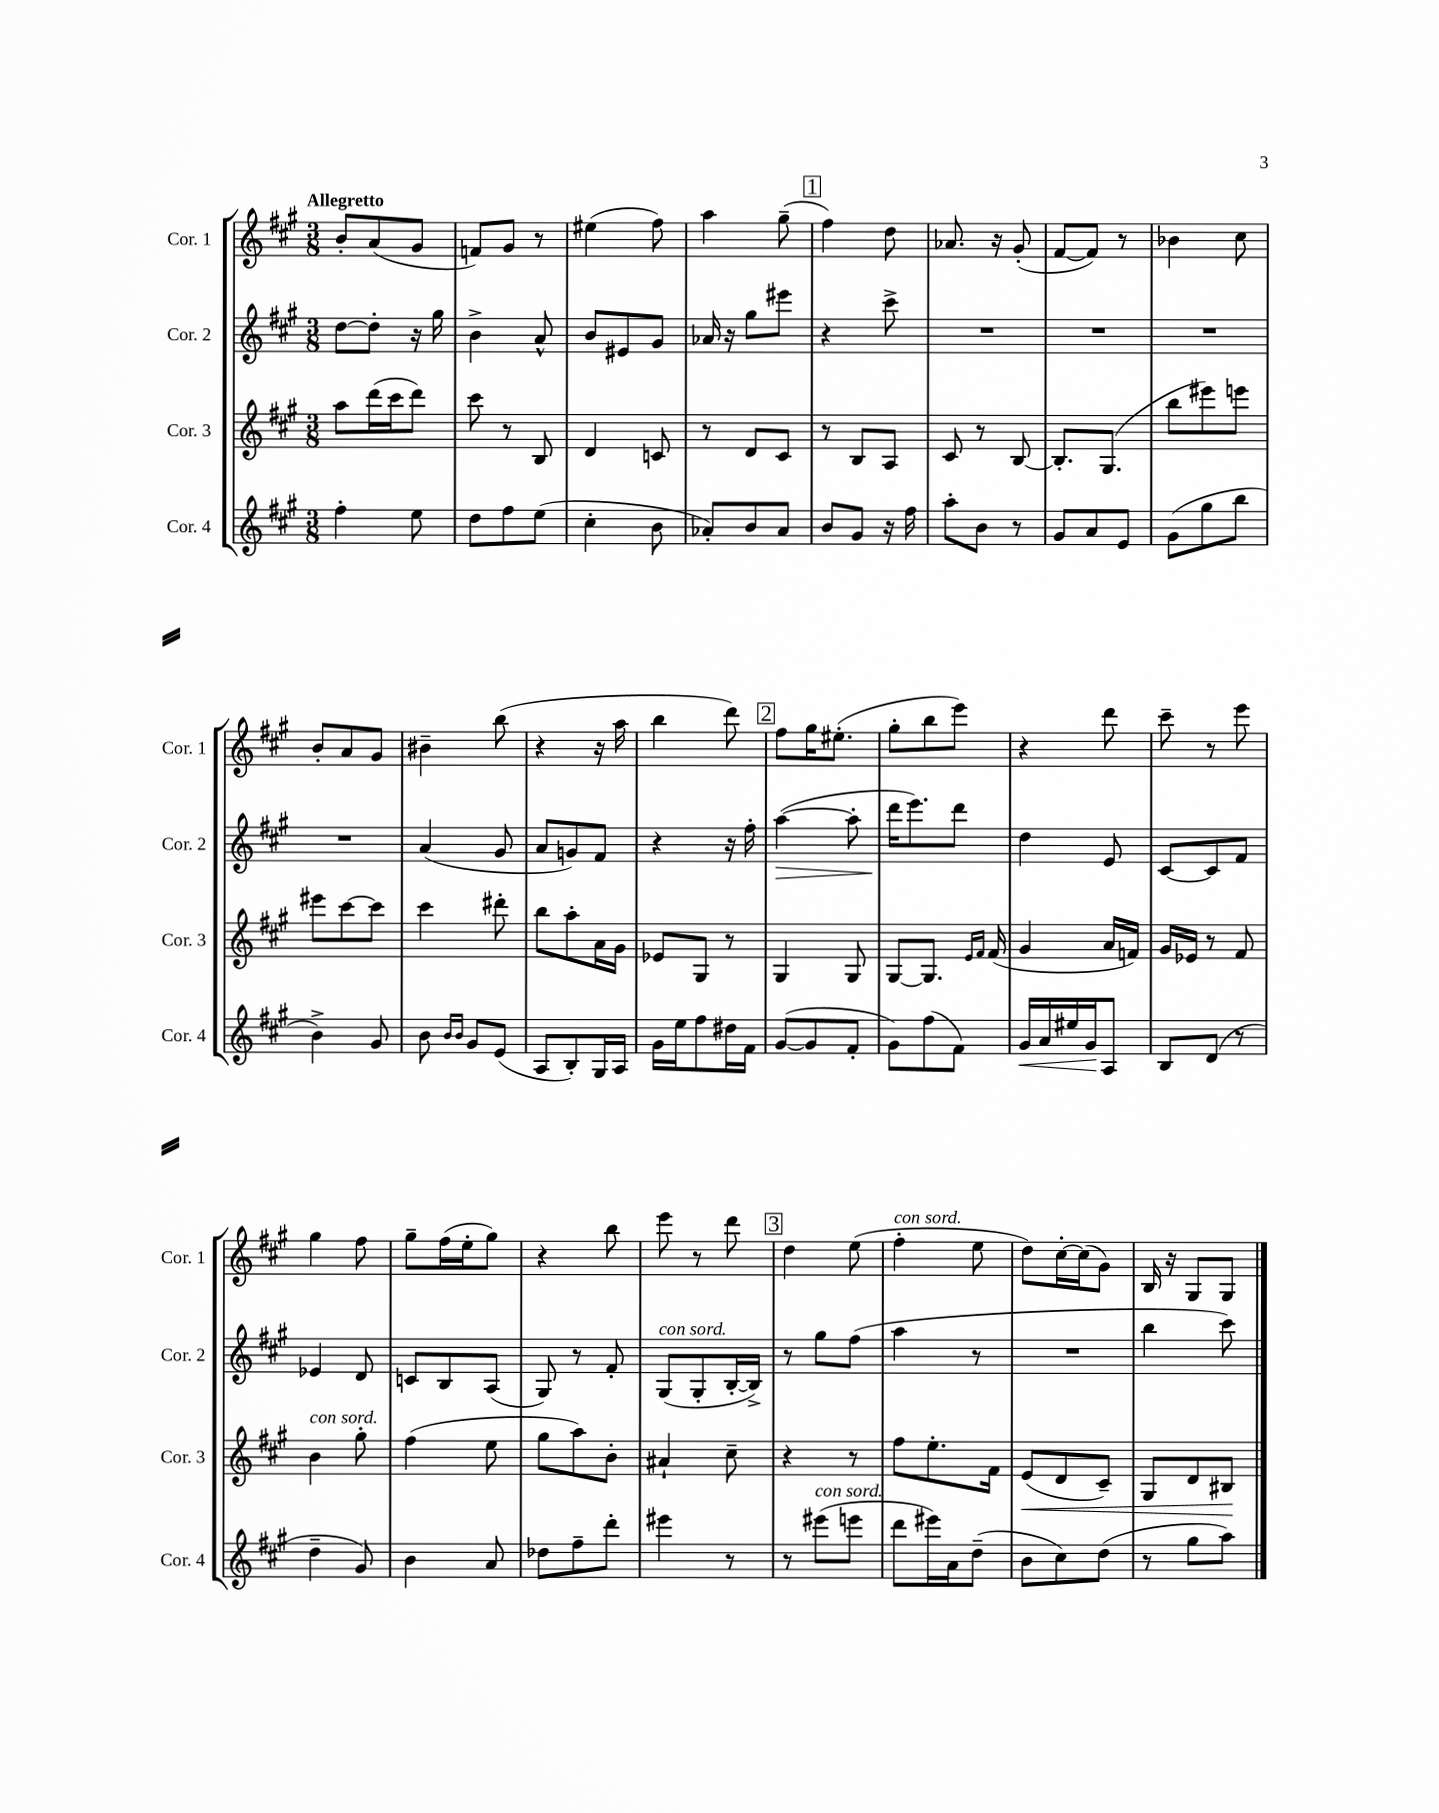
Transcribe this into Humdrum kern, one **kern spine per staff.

**kern	**kern	**kern	**kern
*staff4	*staff3	*staff2	*staff1
*clefG2	*clefG2	*clefG2	*clefG2
*k[f#c#g#]	*k[f#c#g#]	*k[f#c#g#]	*k[f#c#g#]
*M3/8	*M3/8	*M3/8	*M3/8
4ff#'	8aa	[8dd	8b'
.	(16ddd	8dd']	(8a
.	16ccc#	.	.
8ee	8ddd)	16r	8g#
.	.	16gg#	.
=	=	=	=
8dd	8ccc#	4b^	8f)
8ff#	8r	.	8g#
(8ee	8B	8a^^	8r
=	=	=	=
4cc#'	4d	8b	(4ee#
.	.	8e#	.
8b	8c	8g#	8ff#)
=	=	=	=
8a-')	8r	16a-	4aa
.	.	16r	.
8b	8d	8gg#	.
8a-	8c#	8eee#	(8gg#~
=	=	=	=
8b	8r	4r	4ff#)
8g#	8B	.	.
16r	8A	8ccc#^	8dd
16ff#	.	.	.
=	=	=	=
8aa'	8c#	4.r	8.a-
8b	8r	.	.
.	.	.	16r
8r	[8B	.	(8g#'
=	=	=	=
8g#	8.B']	4.r	[8f#
8a	.	.	8f#])
.	(8.G#	.	.
8e	.	.	8r
=	=	=	=
(8g#	8bb	4.r	4b-
8gg#	8eee#)	.	.
8bb	8eee	.	8cc#
=	=	=	=
4b^)	8eee#	4.r	8b'
.	[8ccc#	.	8a
8g#	8ccc#]	.	8g#
=	=	=	=
8b	4ccc#	(4a	4b#~
16qqb	.	.	.
16qqb	.	.	.
8g#	.	.	.
(8e	8ddd#'	8g#	(8bb
=	=	=	=
8A	8bb	8a	4r
8B')	8aa'	8g)	.
16G#	16a	8f#	16r
16A	16g#	.	16aa
=	=	=	=
16g#	8e-	4r	4bb
16ee	.	.	.
8ff#	8G#	.	.
16dd#	8r	16r	8ddd)
16f#	.	16ff#'	.
=	=	=	=
([8g#	4G#	([4aa	8ff#
8g#]	.	.	16gg#
.	.	.	(8.ee#'
8f#'	8G#	8aa']	.
=	=	=	=
8g#)	[8G#	16ddd	8gg#'
.	.	8.eee)	.
(8ff#	8.G#]	.	8bb
8f#)	.	8ddd	8eee)
.	16qqe	.	.
.	16qqf#	.	.
.	(16f#	.	.
=	=	=	=
16g#	4g#	4dd	4r
16a	.	.	.
16ee#	.	.	.
16g#	.	.	.
8A	16a	8e	8ddd
.	16f)	.	.
=	=	=	=
8B	16g#	[8c#	8ccc#~
.	16e-	.	.
(8d	8r	8c#]	8r
8r	8f#	8f#	8eee
=	=	=	=
4dd~	4b	4e-	4gg#
8g#)	8gg#'	8d	8ff#
=	=	=	=
4b	(4ff#	8c	8gg#~
.	.	8B	(16ff#
.	.	.	16ee'
8a	8ee	(8A	8gg#)
=	=	=	=
8dd-	8gg#	8G#)	4r
8ff#~	8aa)	8r	.
8ddd'	8b'	8f#'	8bb
=	=	=	=
4eee#	4a#`	(8G#	8eee
.	.	8G#'	8r
8r	8cc#~	[16B'	8ddd
.	.	16B^])	.
=	=	=	=
8r	4r	8r	4dd
(8eee#	.	8gg#	.
8eee	8r	(8ff#	(8ee
=	=	=	=
8ddd	8ff#	4aa	4ff#'
16eee#)	8.ee'	.	.
16a	.	.	.
(8dd~	.	8r	8ee
.	16f#	.	.
=	=	=	=
8b	(8e	4.r	8dd)
8cc#)	8d	.	[16cc#'
.	.	.	(16cc#]
(8dd	8c#~)	.	8g#)
=	=	=	=
8r	8G#	4bb	16B
.	.	.	16r
8gg#	8d	.	8G#
8aa)	8B#	8ccc#)	8G#
==	==	==	==
*-	*-	*-	*-
